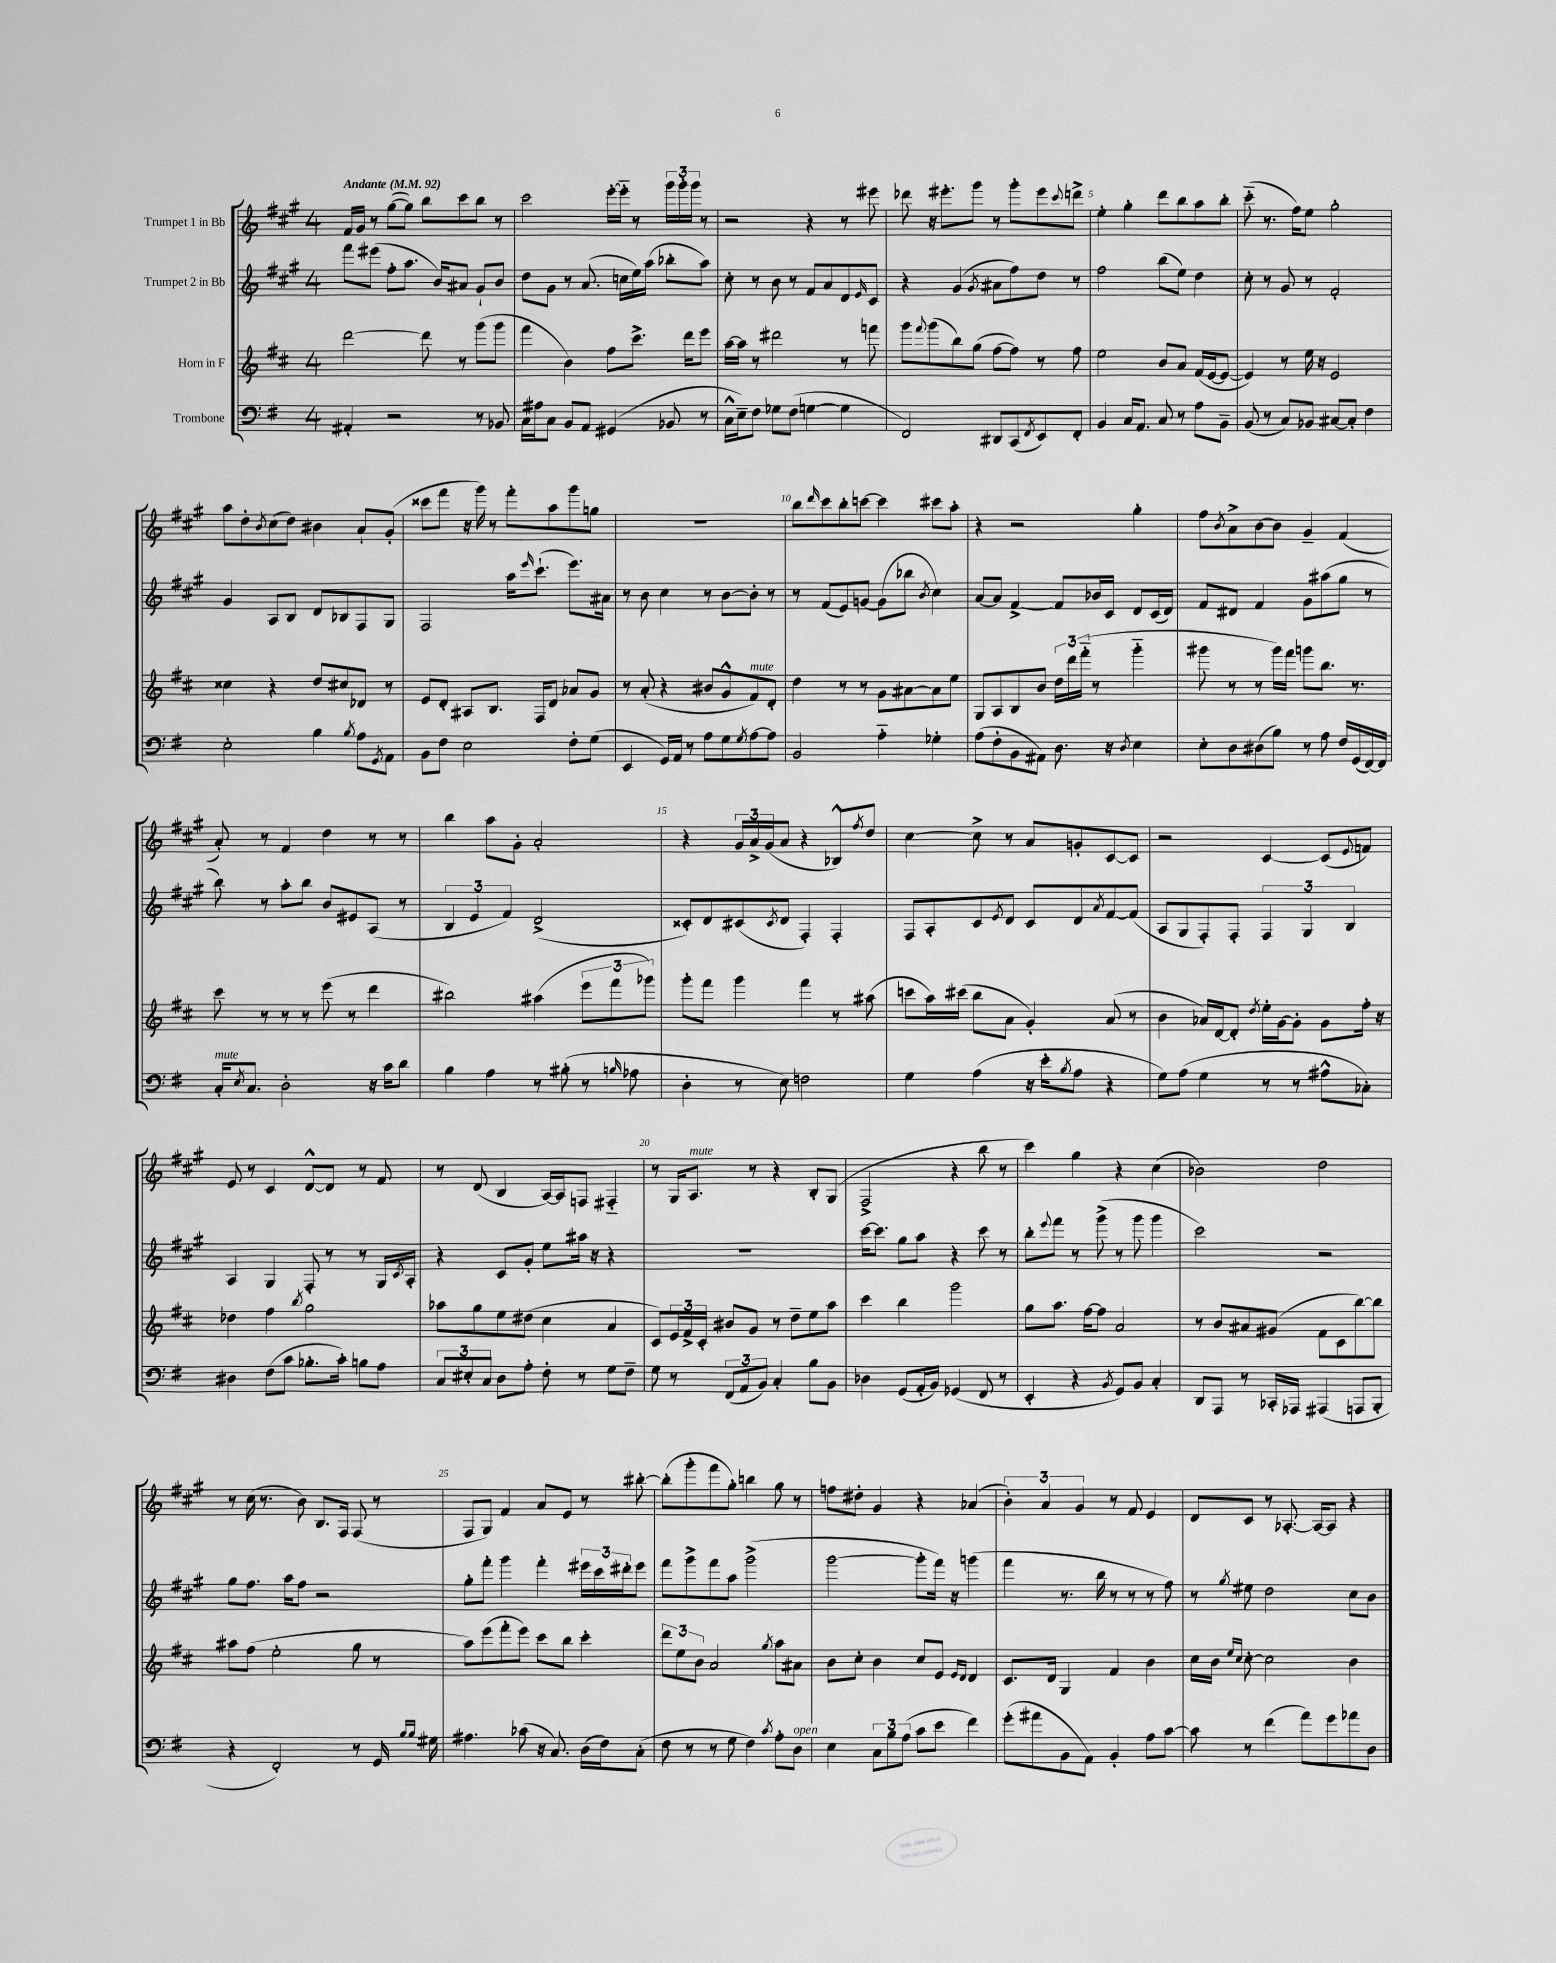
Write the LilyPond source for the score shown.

<<
\new StaffGroup <<
\new Staff = "s0" \with { instrumentName = "Trumpet 1 in Bb" } {
    \clef treble \key a \major \once \override Staff.TimeSignature.style = #'single-digit \time 4/4 \tempo "Andante" 4 = 92
    fis'16 gis'16 r8 gis''8~( gis''8) b''8 cis'''8 b''8 r8 |
    cis'''2 e'''16~-. e'''16-_ r8 \tuplet 3/2 { gis'''16 gis'''16-. gis'''16 } r8 |
    r2 r4 r8 eis'''8 |
    des'''8 r16 eis'''8.-. gis'''8 r8 gis'''8-. eis'''8 \appoggiatura { cis'''8 } d'''8-> |
    e''4-. gis''4-. d'''8 b''8 a''8 b''8-. |
    cis'''8-_( r8. fis''16) e''8 gis''2-. |
    a''8 d''8-. \acciaccatura { b'8 } cis''8( d''8) bis'4 a'8-! gis'8-.( |
    cisis'''8 fis'''8 r16 gis'''16) r8 fis'''8-. a''8 gis'''8 g''8 |
    R1 |
    b''8 \grace { d'''16 } cis'''8 b''8-. c'''8~ c'''4 cis'''8 a''8-. |
    r4 r2 gis''4-. |
    fis''8 \acciaccatura { b'8 } a'8-> b'8~ b'8 gis'4-- fis'4( |
    a'8-.) r8 fis'4 d''4 r8 r8 |
    b''4 a''8 gis'8-. a'2-. |
    r4 \tuplet 3/2 { gis'16 a'16-> gis'16( } a'8 r4 bes8-^) \acciaccatura { fis''8 } d''8 |
    cis''4~ cis''8-> r8 a'8 g'8-. cis'8~ cis'8 |
    r2 cis'4~ cis'8( \appoggiatura { e'8 } f'8) |
    e'8 r8 cis'4 d'8~-^ d'8 r8 fis'8 |
    r8 d'8( b4 a16~) a16 f8 fis4-_ |
    r8 gis16 a8.^\markup { \italic "mute" } r8 r4 b8-. gis8( |
    fis2-> r4 b''8 r8 |
    cis'''4) gis''4 r4 cis''4( |
    bes'2) d''2 |
    r8 cis''16( r8. b'8) b8. fis16 fis8( r8 |
    fis8 gis8) fis'4 a'8 e'8 r8 bis''8~-. |
    bis''8-.( gis'''8-. fis'''8 gis''8-.) b''4 gis''8 r8 |
    f''8 dis''8-. gis'4 r4 aes'4( |
    \tuplet 3/2 { b'4-.) a'4 gis'4 } r8 fis'8 e'4 |
    d'8 cis'8 r8 aes8.~-. aes16~ aes8 r4 \bar "|." |
}
\new Staff = "s1" \with { instrumentName = "Trumpet 2 in Bb" } {
    \clef treble \key a \major \once \override Staff.TimeSignature.style = #'single-digit \time 4/4
    fis'''8 eis'''8( fis''8-. a''8. b'16) ais'8 gis'8-! b'8 |
    d''8 gis'8 r8 a'8.( c''16 e''16) a''16( bes''8-. a''8) |
    cis''8-. r8 b'8 r8 fis'8 a'8 d'8 \grace { e'16 } cis'8 |
    r4 gis'4( \acciaccatura { gis'8 } ais'8 fis''8) d''8 r8 |
    fis''2 b''8( e''8) d''4 |
    cis''8-. r8 gis'8 r8 fis'2-. |
    gis'4 a8 b8 d'8 bes8 fis8 gis8 |
    fis2 a''16 \grace { e'''16 } cis'''8.-!( e'''8.) ais'16 |
    r8 b'8 cis''4 r8 b'8~ b'8-. r8 |
    r8 fis'8( e'8) g'8~ g'8( bes''8 \acciaccatura { b'8 } cis''4) |
    a'8~ a'8 fis'4~-> fis'8 bes'16 cis'16 d'8 cis'16( d'16) |
    fis'8 dis'8 fis'4 gis'8 ais''8( gis''8 r8 |
    b''8) r8 a''8-. b''8 b'8 eis'8 a8( r8 |
    \tuplet 3/2 { b4 e'4 fis'4) } d'2->( |
    cisis'8-.) d'8 cis'8( \acciaccatura { cis'8 } d'8 fis4-.) fis4-. |
    fis8 a8-. cis'8 \acciaccatura { e'8 } d'8 cis'8 d'8 \acciaccatura { a'8 } fis'8~ fis'8( |
    a8 gis8 fis8-.) fis8-. \tuplet 3/2 { fis4 gis4 b4 } |
    a4 gis4 fis8-. r8 r8 gis16 \acciaccatura { cis'8 } a16-. |
    r4 cis'8 gis'8-. e''8 ais''16 r16 r4 |
    R1 |
    cis'''16~ cis'''8. gis''8 a''8 r4 cis'''8 r8 |
    b''8-. \appoggiatura { e'''8 } fis'''8 r8 gis'''8->( r8 gis'''8 gis'''4 |
    cis'''2) r2 |
    gis''8 fis''8. a''16 fis''8 r2 |
    gis''8-. fis'''8-. gis'''4 fis'''4-. \tuplet 3/2 { eis'''16 cis'''16 dis'''16-. } eis'''8 |
    fis'''8 gis'''8-> fis'''8 a''8 gis'''2->( |
    gis'''2~ gis'''8-. fis'''16) r16 g'''4( |
    fis'''4 r8. b''16 r8 r8 r8 fis''8) |
    r8 \acciaccatura { gis''8 } eis''8 d''2 cis''8 b'8 \bar "|." |
}
\new Staff = "s2" \with { instrumentName = "Horn in F" } {
    \clef treble \key d \major \once \override Staff.TimeSignature.style = #'single-digit \time 4/4
    d'''2~ d'''8 r8 g'''8( g'''8 |
    fis'''4 b'4) fis''8 cis'''8.-> d'''16 e'''8 |
    a''16~ a''16 r8 dis'''2 r8 f'''8 |
    g'''8 \appoggiatura { fis'''8 } g'''8( b''8) g''8( fis''8~ fis''8) r8 fis''8 |
    e''2 b'8 a'8 fis'16( e'16~ e'8~ |
    e'4) r8 e''16 r16 e'2 |
    cisis''4 r4 d''8 cis''8 des'8 r8 |
    e'8 d'8-. ais8 b8. fis16 d'8 aes'8 g'8 |
    r8 a'8-.( r4 bis'8 g'8-^ fis'8^\markup { \italic "mute" }) d'8-. |
    d''4 r8 r8 g'8 ais'8~ ais'8 e''8 |
    g8 a8 b8 b'8 \tuplet 3/2 { d''16 d'''16 fis'''16-_( } r8 g'''4-_ |
    gis'''8 r8 r8 gis'''16) fis'''16 g'''8 b''8. r8. |
    cis'''8 r8 r8 r8 e'''8( r8 d'''4 |
    bis''2) ais''4( \tuplet 3/2 { e'''8 fis'''8 ges'''8) } |
    g'''8-. fis'''8 g'''4 fis'''4 r8 ais''8( |
    c'''8 a''16) cis'''16( b''8 a'8 g'4-.) a'8( r8 |
    b'4 aes'16) d'16~ d'8-. \acciaccatura { d''8 } e''16-. g'16~ g'8-. g'8 fis''16-. r16 |
    des''4 fis''4 \acciaccatura { b''8 } g''2 |
    aes''8 g''8 e''8 dis''8( cis''4 a'4 |
    cis'8) \tuplet 3/2 { e'16 fis'16-> cis'16-. } bis'8 g'8 r8 d''8-- e''8 a''8 |
    cis'''4 b''4 g'''2 |
    g''8 a''8. fis''16~ fis''8 a'2 |
    r8 b'8 ais'8 gis'8( fis'8 cis'8 b''8~) b''8 |
    ais''8 fis''8( e''2-. g''8 r8 |
    a''8) e'''8( fis'''8-. e'''8) cis'''8 b''8 cis'''4-. |
    \tuplet 3/2 { d'''8 e''8 b'8 } a'2 \acciaccatura { g''8 } a''8 ais'8 |
    b'8 cis''8-. b'4 cis''8 e'8 \grace { e'16 d'16 } d'4 |
    cis'8. d'16 g4 fis'4 b'4 |
    cis''16 b'16 \grace { e''16 cis''16 } cis''8~-. cis''2 b'4 \bar "|." |
}
\new Staff = "s3" \with { instrumentName = "Trombone" } {
    \clef bass \key g \major \once \override Staff.TimeSignature.style = #'single-digit \time 4/4
    ais,4-. r2 r8 bes,8 |
    c16 ais16 c8 b,8 a,8 gis,4( bes,8 r8 |
    c16-^ e16--) fis8 ges8 fis8( g4~ g4 |
    fis,2) dis,8 c,8( \acciaccatura { fis,8 } e,8) fis,8-. |
    b,4 c16 a,8. c8 r8 a8 b,8-- |
    b,8( r8 c8) bes,8 cis8~ cis8-. fis4 |
    e2-. b4 \acciaccatura { b8 } a8 \acciaccatura { g,8 } a,8 |
    b,8 fis8 e2 fis8-. g8( |
    e,4 g,16) a,16 r8 a8 g8 \acciaccatura { g8 } a8~ a8 |
    b,2 a4-_ ges4-. |
    a8( fis8-. b,8 ais,8) d8. r16 \acciaccatura { d8 } e4 |
    e8-. d8 dis8( b8) r8 a8 fis16 g,16( fis,16~) fis,16 |
    c16-.^\markup { \italic "mute" } \acciaccatura { e8 } c8. d2-. r16 c'16 d'8 |
    b4 a4 r8 bis8-.( r8 \grace { b16 } aes8 |
    d4-. r8 e8) f2 |
    g4 a4( r16 e'16-. \acciaccatura { b8 } a8 r4 |
    g8) a8( g4 r8 r8 ais8-^ ces8-.) |
    dis4 fis8( c'8 bes8.-. c'16-.) b8 a8 |
    \tuplet 3/2 { c8 eis8-. c8 } d8 a8-. fis8-. r8 g8 fis8-- |
    g8 r8 \tuplet 3/2 { fis,8( a,8 b,8) } c4-. b8 b,8 |
    des4 g,8( a,16-. b,16) ges,4( fis,8 r8 |
    e,4-. r4 \acciaccatura { b,8 } g,8) b,8 c4-. |
    d,8 a,,8 r8 ces,16-. aes,,16 ais,,4( a,,8 b,,8-. |
    r4 fis,2-.) r8 g,16 \grace { b16 b16 } gis16 |
    ais4. ces'8( r16 c8.) d16( fis16) c8-.( |
    fis8 r8 r8 g8 fis4) \acciaccatura { c'8 } a8-. d8^\markup { \italic "open" } |
    e4 \tuplet 3/2 { c8 b8 a8( } c'8 e'8 fis'4) |
    g'8-.( ais'8 b,8 a,8) b,4-. a8 c'8~ |
    c'8 r8 fis'4( a'8) g'8 aes'8 d8 \bar "|." |
}
>>
>>
\layout { \context { \Score \override BarNumber.break-visibility = ##(#f #t #t) barNumberVisibility = #(every-nth-bar-number-visible 5) } }
